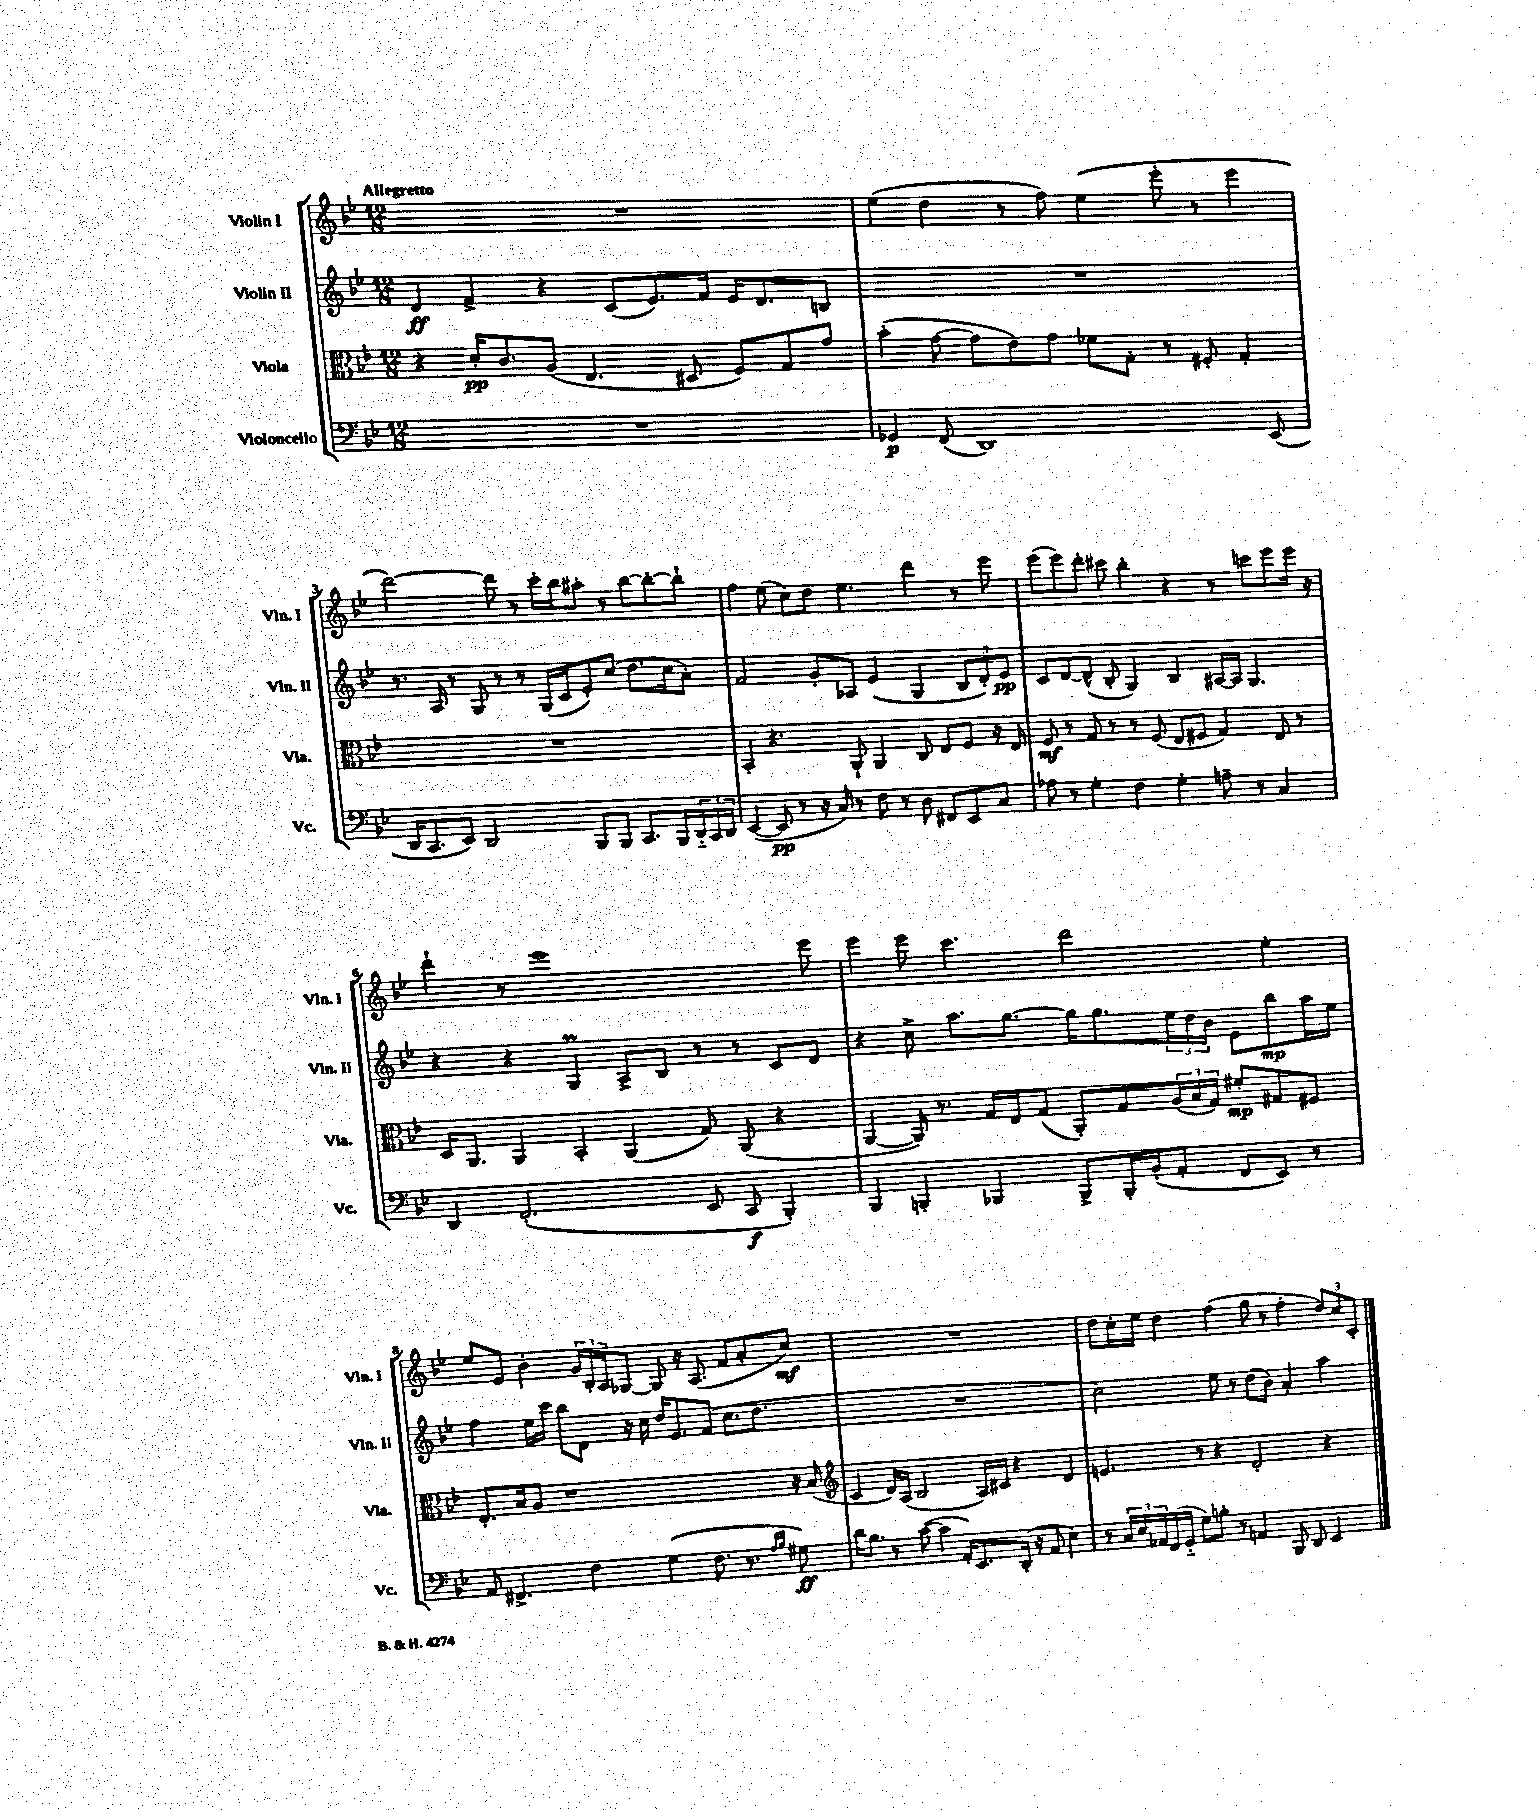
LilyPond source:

<<
\new StaffGroup <<
\new Staff = "s0" \with { instrumentName = "Violin I" shortInstrumentName = "Vln. I" } {
    \clef treble \key bes \major \numericTimeSignature \time 12/8 \tempo "Allegretto"
    R1. |
    ees''4( d''4 r8 f''8) ees''4( ees'''8-. r8 ees'''4 |
    d'''2~) d'''8 r8 c'''16-. bes''16 ais''8-. r8 bes''8~ bes''8~-. bes''8-! |
    f''4 ees''8( c''8) d''8 ees''4. d'''4 r8 ees'''8 |
    ees'''8( ees'''8) d'''8-. cis'''8 bes''4-. r4 r8 c'''8 ees'''8 ees'''16 r16 |
    d'''4-! r8 ees'''1 ees'''8 |
    ees'''4 ees'''8 c'''4. d'''2 ees''4-. |
    ees''8 ees'8 bes'4-. \tuplet 3/2 { g'16 bes16-. a16 } ges8~ ges8 r16 a8.( f'8 a'8-. c''8\mf) |
    R1. |
    d''8 c''16-. ees''16 d''4 f''4( g''8 r8 f''4-. \tuplet 3/2 { d''8) c''8 c'8-. } \bar "|." |
}
\new Staff = "s1" \with { instrumentName = "Violin II" shortInstrumentName = "Vln. II" } {
    \clef treble \key bes \major \numericTimeSignature \time 12/8
    d'4\ff f'4-> r4 c'8( ees'8.) f'16 ees'16 d'8. b8 |
    R1. |
    r8. a16 r8 g8 r8 r8 g16( c'16 ees'8-.) c''8( d''8. c''16 a'8-.) |
    f'2 g'8-. aes8 ees'4( g4 \tuplet 3/2 { bes8 d'8-.) ees'8\pp } |
    c'8 d'8~ d'8-^( bes8-. g4) bes4 ais16~ ais16 g4. |
    r4 r4 g4\prall a8-> bes8 r8 r8 c'8 d'8 |
    r4 c''8-> a''8. g''8.~ g''16 g''8. \tuplet 3/2 { ees''16 d''16 bes'16 } ees'8 bes''8\mp a''16 ees''16 |
    f''4 ees''16 c'''16 bes''8 d'8 r16 c''16 d''16 ees'8. f'8( c''8. d''8. |
    R1. |
    c''2) ees''8 r8 d''8( bes'8) a'4-. a''4 \bar "|." |
}
\new Staff = "s2" \with { instrumentName = "Viola" shortInstrumentName = "Vla." } {
    \clef alto \key bes \major \numericTimeSignature \time 12/8
    r4 d'16-.\pp c'8. a8( ees4. dis8 f8) g8 g'8 |
    bes'4-.( g'8~ g'8 ees'8) g'8 fes'8 g8-. r8 fis8-. g4-. |
    R1. |
    bes,4-. r4. a,8-! a,4 c8 ees8 f8 r16 ees16 |
    f8\mf r8 g8 r8 r8 f8( ees8 fis8 g4) ees8 r8 |
    d16 a,8. a,4 bes,4-. a,4( g8) a,8( r4 |
    a,4~ a,16) r8. g16 ees16 g8( a,8-.) g8 \tuplet 3/2 { a16( bes16 g16) } fis'8-.\mp gis8 fis8 |
    ees8.-. bes16 a8 r1 r16 bes16( |
    \clef treble c'4 d'16) a16( bes2 a16) cis'16 r4 d'4 |
    e'4. r8 r4 d'2-. r4 \bar "|." |
}
\new Staff = "s3" \with { instrumentName = "Violoncello" shortInstrumentName = "Vc." } {
    \clef bass \key bes \major \numericTimeSignature \time 12/8
    R1. |
    ges,4\p f,8( d,1) ees,8( |
    d,16 c,8. ees,8) d,2 bes,,8 bes,,8 c,8. bes,,16 \tuplet 3/2 { d,16-_ c,16 d,16 } |
    ees,4~( ees,8\pp r8 r16 c16) r8 f8 r8 d8 fis,8 ees,8 c8 |
    aes8 r8 g4-. f4 g4-. a8-- r8 c4 |
    d,4 f,2.-.( ees,8 c,8\f bes,,4-.) |
    bes,,4 b,,4-. bes,,4 bes,,8-> bes,,16-. bes,16-.( a,8-. f,8 ees,8) r8 |
    a,8 fis,4.-> f4 g4( f8. r8. \grace { a16 bes16 } gis8\ff) |
    d'16 bes8. r8 c'8~( c'4 a,16-.) ees,8. d,16-.( r16 a,8 ees4) |
    r8 \tuplet 3/2 { c16 ees16 aes,16 } f,16( g,16-_ g8) b8-. r8 a,4 bes,,8 d,8 ees,4 \bar "|." |
}
>>
>>
